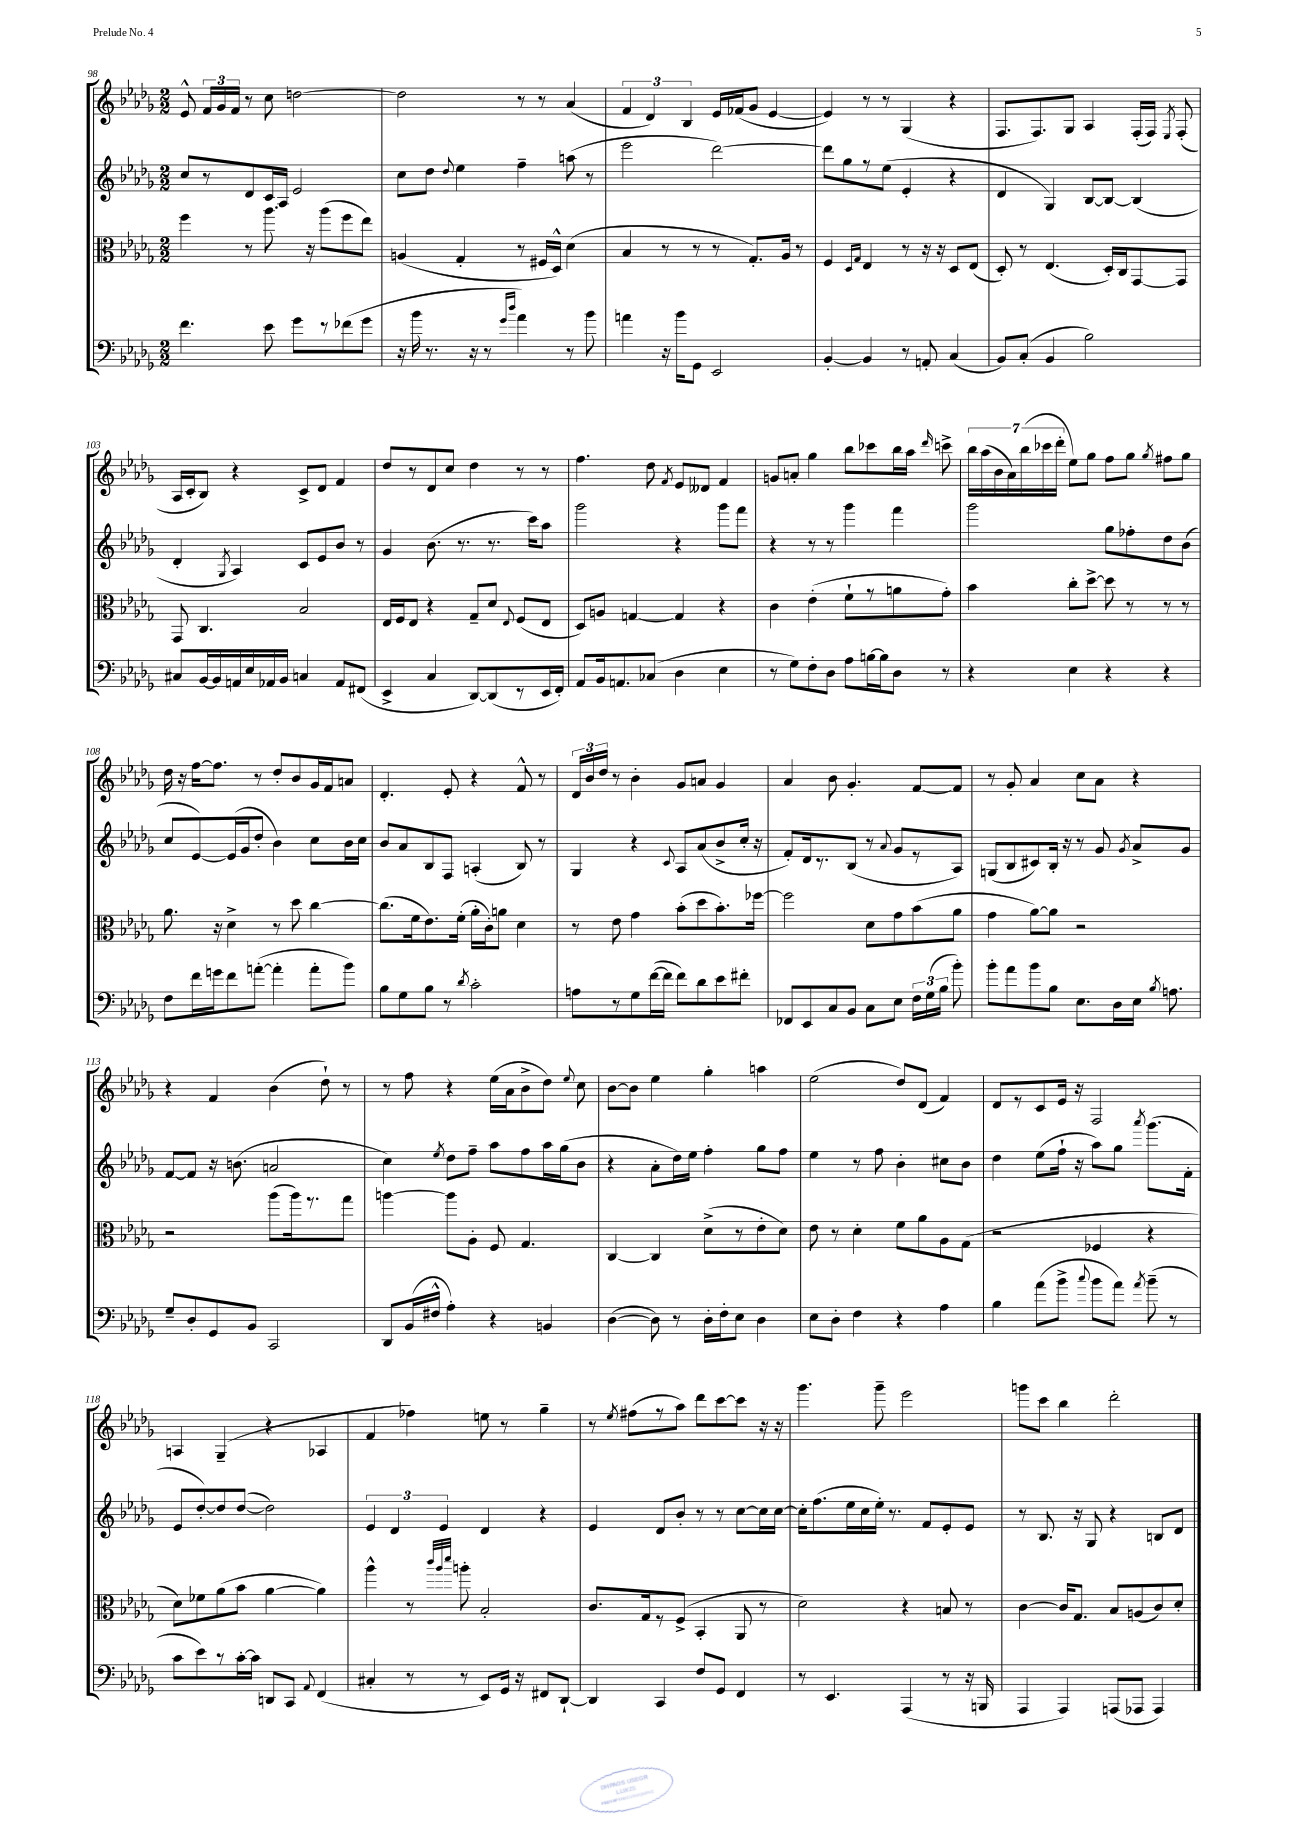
<<
\new StaffGroup <<
\new Staff = "s0" {
    \clef treble \key des \major \numericTimeSignature \time 2/2
    \autoBeamOff ees'8-^ \tuplet 3/2 { f'16[ ges'16 f'16] } r8 c''8 d''2~ |
    d''2 r8 r8 aes'4( |
    \tuplet 3/2 { f'4 des'4) bes4 } ees'16[ fes'16( ges'8] ees'4~ |
    ees'4) r8 r8 ges4( r4 |
    f8.[ f8.) ges8] aes4 f16[-.( f16]) \acciaccatura { ees8 } f8-.( |
    aes16[ c'16-. bes8]) r4 c'8[-> des'8] f'4 |
    des''8[ r8 des'8 c''8] des''4 r8 r8 |
    f''4. des''8 \acciaccatura { f'8 } ees'8[ deses'8] f'4 |
    g'8[ a'8]-. ges''4 bes''8[ ces'''8 bes''16 aes''16] \grace { des'''16 } c'''8-> |
    \tuplet 7/4 { bes''16[ aes''16( bes'16 aes'16) bes''16( ces'''16 des'''16]-. } ees''8[) ges''8] f''8[ ges''8] \acciaccatura { ges''8 } fis''8[ ges''8] |
    des''16 r16 f''16[~ f''8.] r8 des''8[-. bes'8 ges'16 f'16 a'8] |
    des'4.-. ees'8-. r4 f'8-^ r8 |
    \tuplet 3/2 { des'16[ bes'16 des''16] } r8 bes'4-. ges'8[ a'8] ges'4 |
    aes'4 bes'8 ges'4.-. f'8[~ f'8] |
    r8 ges'8-. aes'4 c''8[ aes'8] r4 |
    r4 f'4 bes'4( des''8-!) r8 |
    r8 f''8 r4 ees''16[( aes'16 bes'8-> des''8]) \appoggiatura { ees''8 } c''8 |
    bes'8[~ bes'8] ees''4 ges''4-. a''4 |
    ees''2( des''8[) des'8]( f'4) |
    des'8[ r8 c'8 ees'16] r16 f2 |
    a4 ges4--( r4 aes4 |
    f'4 fes''4) e''8 r8 ges''4-- |
    r8 \acciaccatura { ees''8 } fis''8[( r8 aes''8]) des'''8[ c'''8~ c'''8] r16 r16 |
    ges'''4. ges'''8-- ees'''2 |
    g'''8[ c'''8] bes''4 des'''2-. \bar "|." |
}
\new Staff = "s1" {
    \clef treble \key des \major \numericTimeSignature \time 2/2
    \autoBeamOff c''8[ r8 des'8 c'16 aes16] ees'2 |
    c''8[ des''8] \appoggiatura { des''8 } ees''4 f''4-- a''8( r8 |
    ees'''2 des'''2~) |
    des'''8[ ges''8 r8 ees''8]( ees'4-. r4 |
    des'4 ges4) bes8[~ bes8]~ bes4( |
    des'4-. \acciaccatura { ges8 } aes4) c'8[ ees'8 bes'8] r8 |
    ges'4 bes'8.( r8. r8. c'''16[) aes''8] |
    ges'''2 r4 ges'''8[ f'''8] |
    r4 r8 r8 ges'''4 f'''4 |
    ges'''2 ges''8[ fes''8-. des''8 bes'8]( |
    c''8[ ees'8~) ees'16( ges'16 des''8]-. bes'4) c''8[ bes'16 c''16] |
    bes'8[ aes'8 bes8 f8] a4-.( bes8) r8 |
    ges4 r4 \appoggiatura { c'8 } aes8[ aes'8( bes'8-> c''16]-. r16 |
    f'8[-.) des'16 r8. bes8]( r8 \appoggiatura { aes'8 } ges'8[ r8 aes8]) |
    g8[( bes8 cis'8) bes16]-. r16 r8 ges'8 \acciaccatura { ges'8 } aes'8[-> ges'8] |
    f'8[~ f'8] r16 b'8.( a'2 |
    c''4) \acciaccatura { ees''8 } des''8[ f''8]-- aes''8[ f''8 aes''16 ges''16( bes'8] |
    r4 aes'8[-. des''16) ees''16] f''4-. ges''8[ f''8] |
    ees''4 r8 f''8 bes'4-. cis''8[ bes'8] |
    des''4 ees''8[( f''16]-! r16 aes''8[) ges''8] \acciaccatura { aes'''8 } ges'''8.[( f'16]-. |
    ees'8[ des''8~-.) des''8 des''8]~( des''2) |
    \tuplet 3/2 { ees'4 des'4 ees'4 } des'4 r4 |
    ees'4 des'8[ bes'8]-. r8 r8 c''8[~ c''16 c''16]~ |
    c''16[-. f''8.( ees''16 c''16 ees''16]-.) r8. f'8[ ees'8-. ees'8] |
    r8 bes8. r16 ges8 r4 b8[ des'8] \bar "|." |
}
\new Staff = "s2" {
    \clef alto \key des \major \numericTimeSignature \time 2/2
    \autoBeamOff f''4 r8 aes''8. r16 aes''8[( f''8 ees''8]) |
    a4( ges4-. r8 fis16[ des16]-^) des'4( |
    bes4 r8 r8 r8 ges8.[-.) aes16] r8 |
    f4 \grace { des16[ ges16] } ees4 r8 r16 r16 des8[ ees8]( |
    des8-.) r8 ees4.( des16[-.) c16 ges,8~ ges,8] |
    ges,8 c4. bes2 |
    ees16[ f16 ees8] r4 ges8[-- des'8] \appoggiatura { ees8 } f8[( ees8] |
    des8[) a8] g4~ g4 r4 |
    c'4 ees'4-.( f'8[-! r8 a'8 ges'8]-.) |
    bes'4 c''8[-. des''8]~-> des''8 r8 r8 r8 |
    aes'8. r16 des'4-> r8 des''8 c''4~ |
    c''8.[( f'16 ees'8.) f'16]-.( aes'16[-. c'16-.) a'8] des'4 |
    r8 ees'8 ges'4 bes'8[-.( des''8 bes'8.-.) fes''16]~ |
    fes''2 des'8[ ges'8 bes'8( aes'8] |
    ges'4 aes'8[~) aes'8] r2 |
    r2 aes''8[( aes''16) r8. ges''8] |
    a''4~ a''8[ aes8]-. f8 ges4. |
    c4~ c4 des'8[->( r8 ees'8-. des'8]) |
    ees'8 r8 des'4-. f'8[ aes'8 aes8 ges8]( |
    r2 fes4 r4 |
    des'8[) fes'8 aes'8( bes'8] aes'4~ aes'4) |
    aes''4-^ r8 \grace { c'''32[ aes''32 des'''32] } a''8-. bes2-. |
    c'8.[ ges16 r8 f8]->( bes,4-. aes,8 r8 |
    des'2) r4 b8 r8 |
    c'4~ c'16[ ges8.] bes8[ a8( c'8) des'8]-. \bar "|." |
}
\new Staff = "s3" {
    \clef bass \key des \major \numericTimeSignature \time 2/2
    \autoBeamOff f'4. ees'8 ges'8[ r8 fes'8( ges'8] |
    r16 bes'16 r8. r16 r8 \grace { ges'16[ des''16] } aes'4) r8 bes'8 |
    a'4 r16 bes'16[ ges,8] ees,2 |
    bes,4~-. bes,4 r8 a,8-. c4( |
    bes,8[) c8]-.( bes,4 bes2) |
    cis8[ bes,16~ bes,16 a,16 ees16 aes,16 bes,16] c4 aes,8[ fis,8]( |
    ees,4-> c4 des,8[~) des,8( r8 ees,16 f,16]-.) |
    aes,8[ bes,16 a,8. ces8]( des4 ees4 |
    r8 ges8[) f8-. des8] aes8[ b16~ b16 des8] r8 |
    r4 ees4 r4 r4 |
    f8[ f'16 g'16 f'8 a'8]~-.( a'4-. a'8[-. bes'8]) |
    bes8[ ges8 bes8] r8 \acciaccatura { des'8 } c'2-. |
    a8[ r8 ges8 f'16~( f'16] f'8[) des'8 ees'8 fis'8]-. |
    fes,8[ ees,8 c8 bes,8] c8[ ees8] \tuplet 3/2 { f16[ ges16( bes16] } bes'8-.) |
    bes'8[-. aes'8 bes'8 bes8] ees8.[ des16 ees16] \acciaccatura { bes8 } a8. |
    ges8[-- des8-. ges,8 bes,8] c,2 |
    des,8[ bes,16( fis16]-^ aes4-.) r4 b,4 |
    des4~( des8) r8 des16[-. f16-. ees8] des4 |
    ees8[ des8]-. f4 r4 aes4 |
    bes4 aes'8[( bes'8]-> \appoggiatura { c''8 } bes'8[ aes'8]) \acciaccatura { aes'8 } bes'8--( r8 |
    c'8[ ees'8) r8 c'16~-. c'16] d,8[ c,8] \appoggiatura { aes,8 } f,4( |
    cis4-. r8 r8 ees,8[) ges,16] r16 fis,8[ des,8]~-! |
    des,4 c,4 f8[ ges,8] f,4 |
    r8 ees,4. aes,,4( r8 r16 b,,16 |
    aes,,4 aes,,4) a,,8[( aes,,8] aes,,4) \bar "|." |
}
>>
>>
\layout { \context { \Score currentBarNumber = #98 } }
